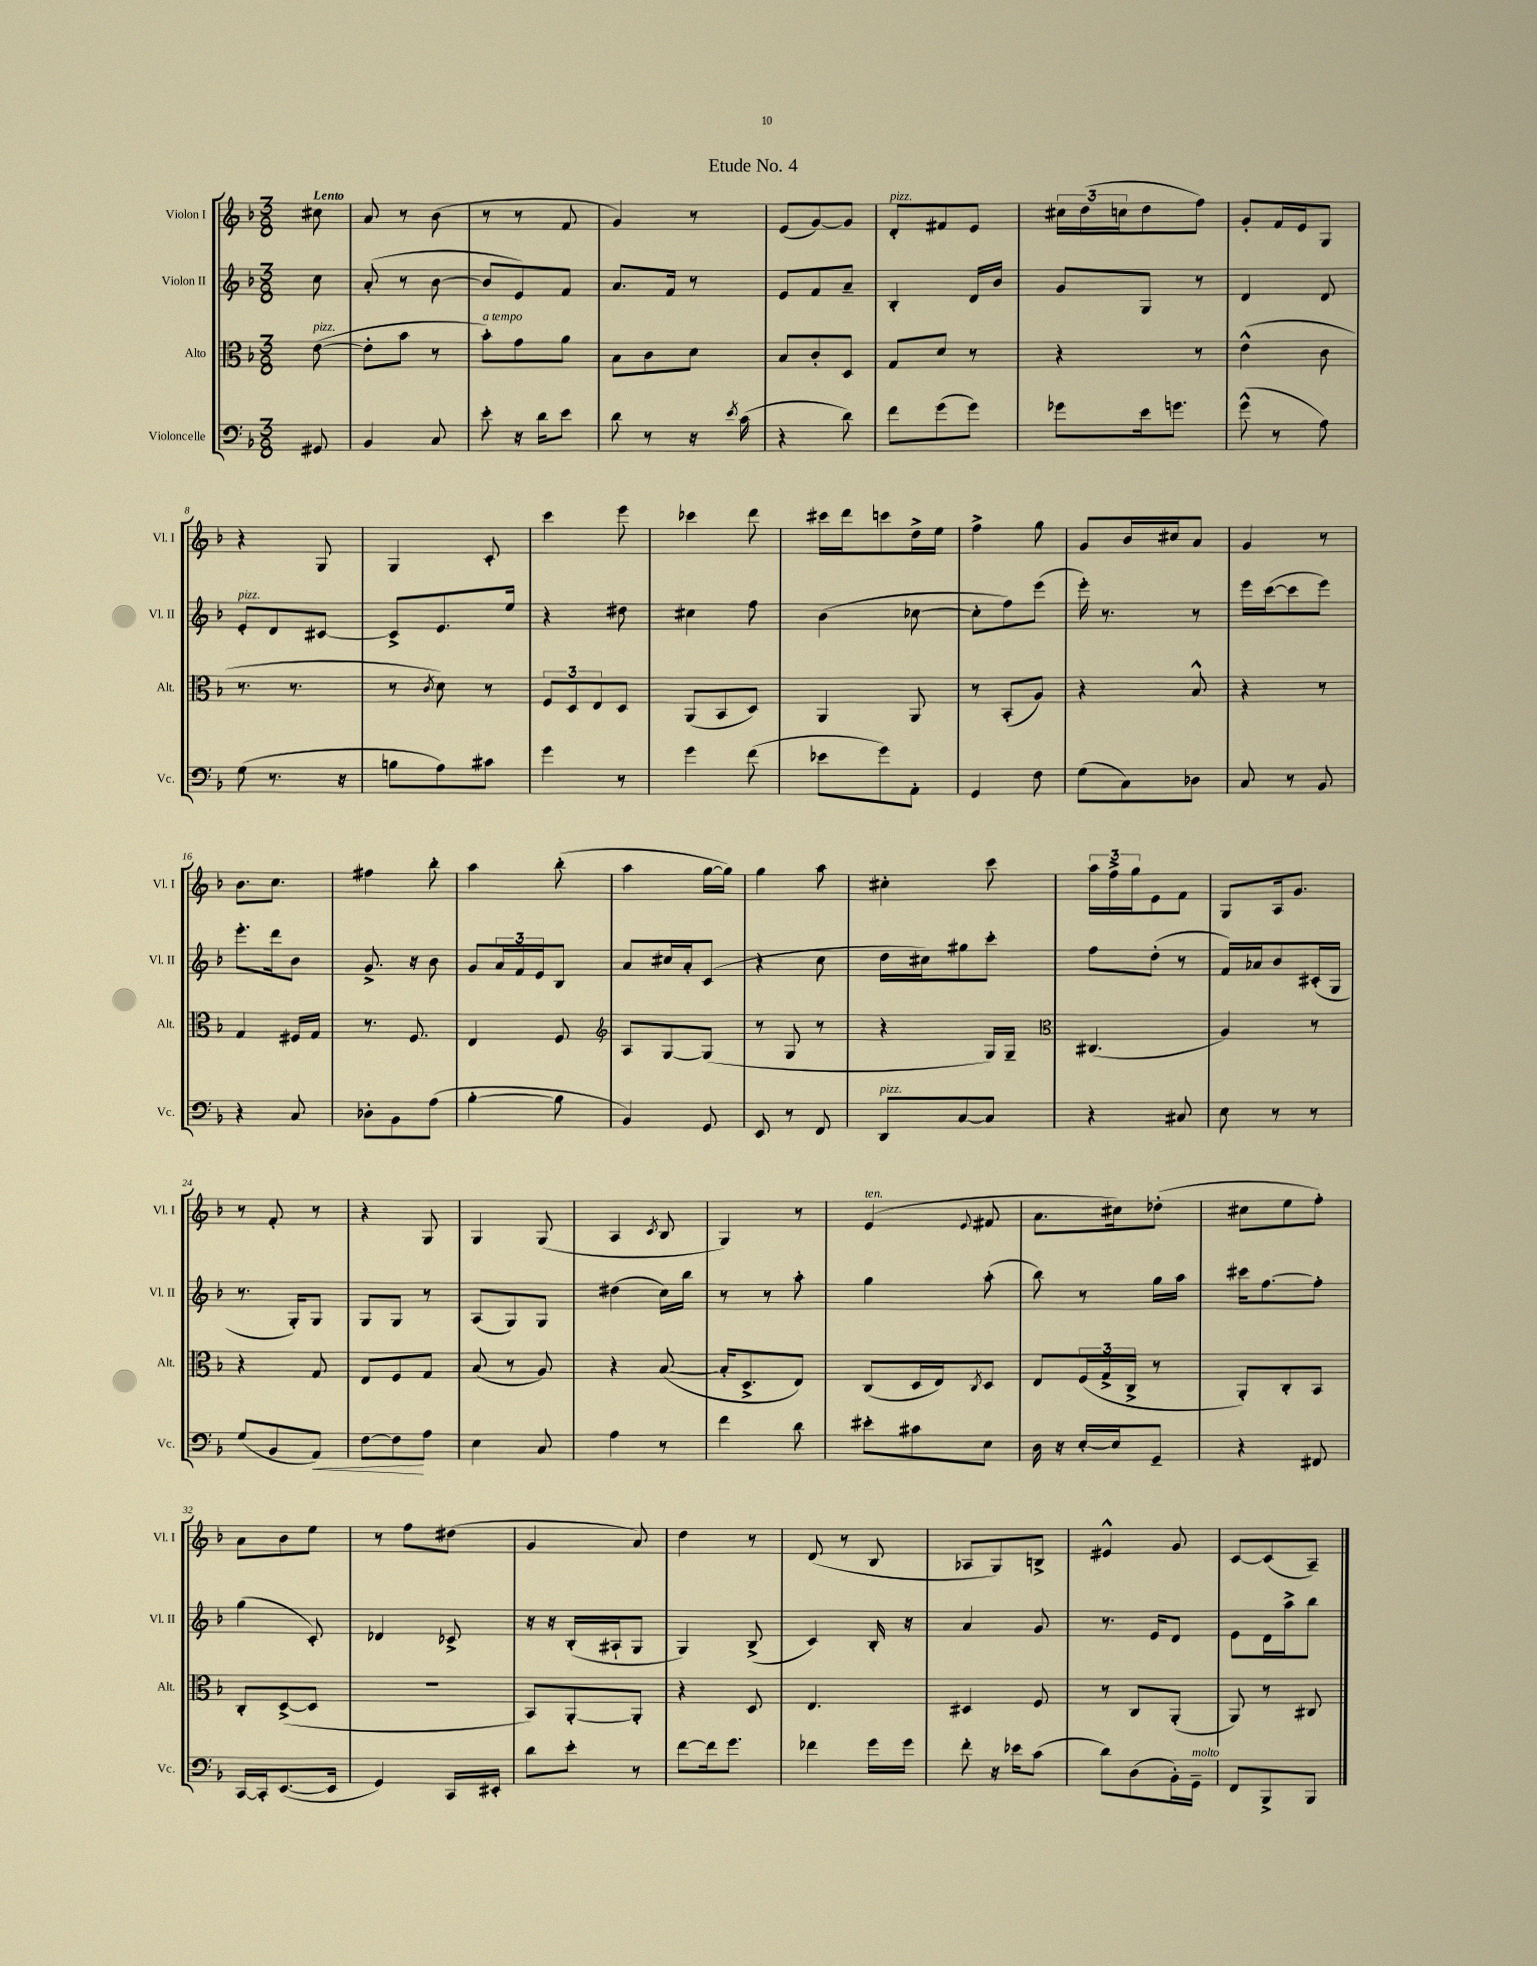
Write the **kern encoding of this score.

**kern	**dynam	**kern	**kern	**kern
*part4	*part4	*part3	*part2	*part1
*staff4	*staff4	*staff3	*staff2	*staff1
*I"Violoncelle	*	*I"Alto	*I"Violon II	*I"Violon I
*I'Vc.	*	*I'Alt.	*I'Vl. II	*I'Vl. I
*clefF4	*	*clefC3	*clefG2	*clefG2
*k[b-]	*	*k[b-]	*k[b-]	*k[b-]
*M3/8	*	*M3/8	*M3/8	*M3/8
=	=	=	=	=
!	!	!	!	!LO:TX:a:B:t=Lento
!	!	!LO:TX:a:i:t=pizz.	!	!
8GG#X/	.	([8e\	8cc\	8cc#X\
=1	=1	=1	=1	=1
4BB-/	.	8e'\L]	(8a'/	8a/
.	.	8b-\J	8r	8r
8C/	.	8r	[8b-\	(8b-\
=2	=2	=2	=2	=2
!	!	!LO:TX:a:i:t=a tempo	!	!
8e'\	.	8b-'\L)	8b-/L]	8r
16r	.	8g\	8e/)	8r
16d\KL	.	.	.	.
8e\J	.	8a\J	8f/J	8f/
=3	=3	=3	=3	=3
8d\	.	8B-\L	8.a/L	4g/)
8r	.	8c\	.	.
.	.	.	16f/Jk	.
16r	.	8d\J	8r	8r
8qe/	.	.	.	.
(16c\	.	.	.	.
=4	=4	=4	=4	=4
4r	.	8B-/L	8e/L	(8e/L
.	.	8c'/	8f/	[8g/)
8d\)	.	8D/J	8a~/J	8g/J]
=5	=5	=5	=5	=5
!	!	!	!	!LO:TX:a:i:t=pizz.
8f\L	.	8G/L	4B-'/	8d'/L
(8g\	.	8d/J	.	8f#X/
8g\J)	.	8r	16d/LL	8e/J
.	.	.	16b-/JJ	.
=6	=6	=6	=6	=6
8g-X\L	.	4r	8g/L	24cc#X\LL
.	.	.	.	(24dd\
.	.	.	.	24ccn\J
16e\k	.	.	8G/J	8dd\
8.gn\J	.	.	.	.
.	.	8r	8r	8ff\J)
=7	=7	=7	=7	=7
(8g^^\	.	(4e^^\	4d/	8g'/L
8r	.	.	.	16f/L
.	.	.	.	16e/J
8A\)	.	8c\	8d/	8G/J
!!LO:LB:g=z
=8	=8	=8	=8	=8
!	!	!	!LO:TX:a:i:t=pizz.	!
(8G\	.	8.r	8e'/L	4r
8.r	.	.	8d/	.
.	.	8.r	.	.
.	.	.	[8c#X/J	8G/
16r	.	.	.	.
=9	=9	=9	=9	=9
8Bn\L	.	8r	8c#^/L]	4G/
.	.	8qc/	.	.
8A\)	.	8d\)	8.e/	.
8c#X\J	.	8r	.	8c'/
.	.	.	16ee/Jk	.
=10	=10	=10	=10	=10
4g\	.	12F/L	4r	4ccc\
.	.	12D/	.	.
.	.	12E/	.	.
8r	.	8D/J	8dd#X\	8eee\
=11	=11	=11	=11	=11
4g\	.	(8AA/L	4cc#X\	4ccc-X\
.	.	8BB-/	.	.
(8f\	.	8D/J)	8ff\	8ddd\
=12	=12	=12	=12	=12
8e-X\L	.	4AA/	(4b-\	16ccc#X\LL
.	.	.	.	16ddd\J
8g\)	.	.	.	8cccn\
8AA'\J	.	8AA/	[8cc-X\	16dd^\L
.	.	.	.	16ee\JJ
=13	=13	=13	=13	=13
4GG/	.	8r	8cc-'\L]	4ff^\
.	.	(8BB-'/L	8ff\)	.
8F\	.	8A/J)	(8eee\J	8gg\
=14	=14	=14	=14	=14
(8G\L	.	4r	16eee'\)	8g/L
.	.	.	8.r	.
8C\)	.	.	.	16b-/L
.	.	.	.	16cc#X/J
8D-X\J	.	8B-^^/	8r	8a/J
=15	=15	=15	=15	=15
8C/	.	4r	16eee\LL	4g/
.	.	.	([16ccc\J	.
8r	.	.	8ccc\]	.
8BB-/	.	8r	8eee\J)	8r
!!LO:LB:g=z
=16	=16	=16	=16	=16
4r	.	4G/	8.eee'\L	8.b-\L
.	.	.	16ddd\k	8.cc\J
8C/	.	16F#X/LL	8b-\J	.
.	.	16G/JJ	.	.
=17	=17	=17	=17	=17
8D-X'\L	.	8.r	8.g^/	4ff#X\
8BB-\	.	.	.	.
.	.	8.F/	16r	.
(8A\J	.	.	8b-\	8bb-'\
=18	=18	=18	=18	=18
[4B-'\	.	4E/	8g/L	4aa\
.	.	.	24a/L	.
.	.	.	24f/	.
.	.	.	24e/J	.
8B-\]	.	8F/	8B-/J	(8bb-'\
=19	=19	=19	=19	=19
*	*	*clefG2	*	*
4BB-/)	.	8A/L	8a/L	4aa\
.	.	[8G/	16cc#X/L	.
.	.	.	16a'/J	.
8GG/	.	(8G/J]	(8c/J	[16gg\LL
.	.	.	.	16gg\JJ])
=20	=20	=20	=20	=20
8EE/	.	8r	4r	4gg\
8r	.	8G/	.	.
8FF/	.	8r	8cc\	8aa\
=21	=21	=21	=21	=21
!LO:TX:a:i:t=pizz.	!	!	!	!
8DD/L	.	4r	16dd\LL	4cc#X'\
.	.	.	16cc#X\J)	.
[8C/	.	.	8gg#X\	.
8C/J]	.	16G/LL)	8ccc'\J	8ccc\
.	.	16G~/JJ	.	.
=22	=22	=22	=22	=22
*	*	*clefC3	*	*
4r	.	(4.C#X/	8ff\L	24aa\LL
.	.	.	.	24ff^\
.	.	.	.	24gg\J
.	.	.	(8dd'\J	8e\
8C#X/	.	.	8r	8f\J
=23	=23	=23	=23	=23
8E\	.	4A/)	16f/LL)	8G/L
.	.	.	16a-X/J	.
8r	.	.	8b-/	16A/k
.	.	.	.	8.g/J
8r	.	8r	(16c#X'/L	.
.	.	.	16G/JJ	.
!!LO:LB:g=z
=24	=24	=24	=24	=24
(8G/L	.	4r	8.r	8r
8BB-/	.	.	.	8f'/
.	.	.	16G'/KL)	.
!	!LO:HP:b	!	!	!
8AA/J)	<	8G/	8G/J	8r
=25	=25	=25	=25	=25
[8F\L	.	8E/L	8G/L	4r
8F\]	.	8F/	8G/J	.
8A\J	[	8G/J	8r	8G/
=26	=26	=26	=26	=26
4E\	.	(8B-/	(8A/L	4G/
.	.	8r	8G/)	.
8C/	.	8A/)	8G/J	(8G/
=27	=27	=27	=27	=27
4A\	.	4r	(4dd#X\	4A/
.	.	.	.	8qc/
8r	.	([8B-/	16cc\LL)	8B-/
.	.	.	16bb-\JJ	.
=28	=28	=28	=28	=28
4f\	.	16B-'/KL]	8r	4G/)
.	.	8.D^/	.	.
.	.	.	8r	.
8d\	.	8E/J)	8aa'\	8r
=29	=29	=29	=29	=29
!	!	!	!	!LO:TX:a:i:t=ten.
8e#X'\L	.	(8C/L	4gg\	(4e/
8c#X\	.	16D/L	.	.
.	.	16E/J)	.	.
.	.	8qC/	.	8qqe/
8E\J	.	8D/J	(8aa'\	8f#X/
=30	=30	=30	=30	=30
16D\	.	8E/L	8bb-\)	8.a\L
16r	.	.	.	.
[16E'/LL	.	(24F/L	8r	.
.	.	24G^/	.	.
16E/J]	.	.	.	16cc#X\k)
.	.	24C^/JJ	.	.
8GG~/J	.	8r	16gg\LL	(8dd-X'\J
.	.	.	16aa\JJ	.
=31	=31	=31	=31	=31
4r	.	8AA'/L)	16ccc#X\KL	8cc#X\L
.	.	.	[8.ff\	.
.	.	8C'/	.	8ee\
8FF#X/	.	8BB-/J	8ff'\J]	8ff'\J)
!!LO:LB:g=z
=32	=32	=32	=32	=32
[16CC/LL	.	8C'/L	(4gg\	8a\L
16CC'/J]	.	.	.	.
([8.EE/	.	([8D^/	.	8b-\
.	.	8D/J]	8c'/)	8ee\J
16EE/Jk]	.	.	.	.
=33	=33	=33	=33	=33
4GG/)	.	4.r	4d-X/	8r
.	.	.	.	8ff\L
16CC/LL	.	.	8c-X^/	(8dd#X\J
16EE#X'/JJ	.	.	.	.
=34	=34	=34	=34	=34
8d\L	.	8BB-/L)	16r	4g/
.	.	.	16r	.
8e'\J	.	[8AA'/	(16B-'/LL	.
.	.	.	16A#X`/J	.
8r	.	8AA'/J]	8G/J	8a/)
=35	=35	=35	=35	=35
[8f\L	.	4r	4G/)	4dd\
16f\k]	.	.	.	.
8.g\J	.	.	.	.
.	.	8D/	(8B-^/	8r
=36	=36	=36	=36	=36
4f-X\	.	4.E/	4c/)	(8d/
.	.	.	.	8r
16g\LL	.	.	16B-'/	8B-/
16g\JJ	.	.	16r	.
=37	=37	=37	=37	=37
8f'\	.	4D#X/	4a/	8A-X/L
16r	.	.	.	8G/)
16e-X\KL	.	.	.	.
(8c\J	.	8F/	8g/	8Bn^/J
=38	=38	=38	=38	=38
8d\L)	.	8r	8.r	4e#X^^/
(8D\	.	8C/L	.	.
.	.	.	16e/KL	.
16BB-'\L)	.	(8AA'/J	8d/J	8g/
!LO:TX:a:i:t=molto	!	!	!	!
16GG~\JJ	.	.	.	.
=39	=39	=39	=39	=39
8FF/L	.	8AA/)	8e\L	[8c/L
8BBB-^/	.	8r	16d\L	(8c/]
.	.	.	16aa^\J	.
8BBB-/J	.	8C#X/	8bb-\J	8A~/J)
==	==	==	==	==
*-	*-	*-	*-	*-
